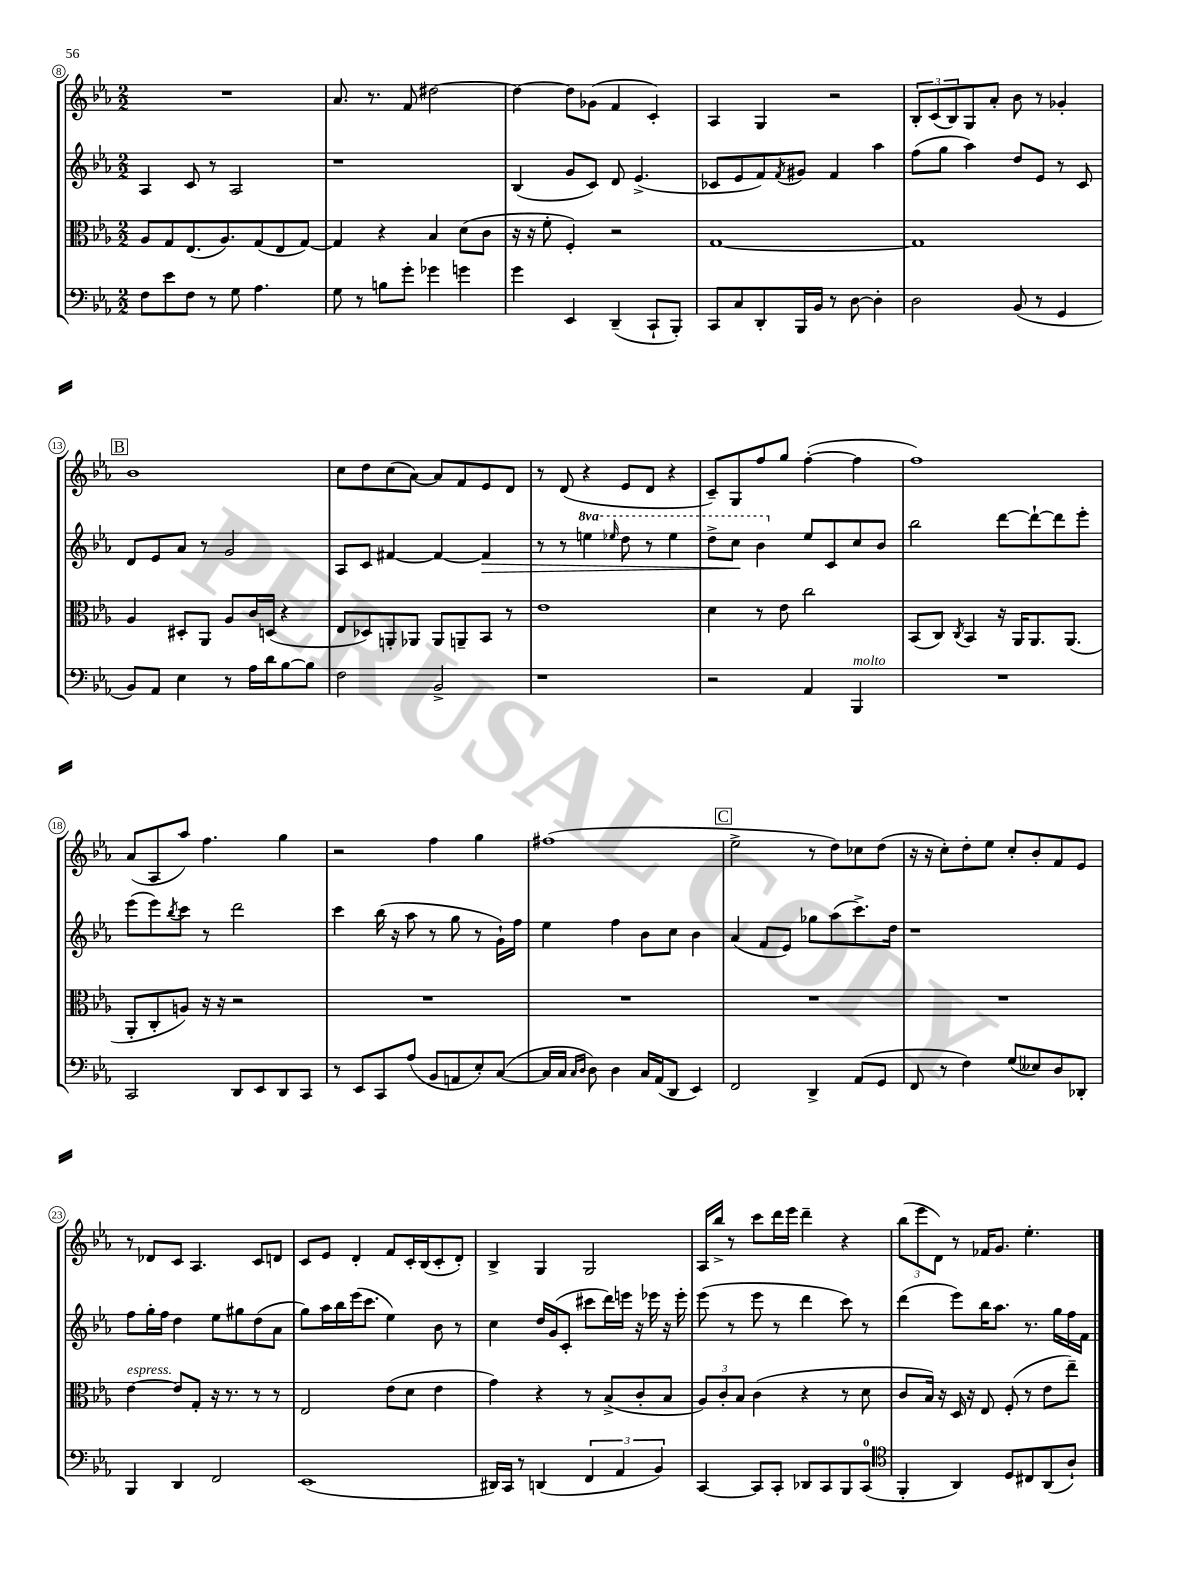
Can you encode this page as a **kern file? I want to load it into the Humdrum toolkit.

**kern	**kern	**kern	**dynam	**kern
*part4	*part3	*part2	*part2	*part1
*staff4	*staff3	*staff2	*staff2	*staff1
*clefF4	*clefC3	*clefG2	*	*clefG2
*k[b-e-a-]	*k[b-e-a-]	*k[b-e-a-]	*	*k[b-e-a-]
*M2/2	*M2/2	*M2/2	*	*M2/2
=8	=8	=8	=8	=8
8F\L	8A-/L	4A-/	.	1r
8e-\	8G/	.	.	.
8F\J	(8.E-/	8c/	.	.
8r	.	8r	.	.
.	8.A-/)	.	.	.
8G\	.	2A-/	.	.
4.A-\	(8G/	.	.	.
.	8E-/	.	.	.
.	[8G/J)	.	.	.
=9	=9	=9	=9	=9
8G\	4G/]	1r	.	8.a-/
8r	.	.	.	.
.	.	.	.	8.r
8Bn\L	4r	.	.	.
8g'\J	.	.	.	8f/
4g-X\	4B-/	.	.	[2dd#X\
4gn\	(8d\L	.	.	.
.	8c\J	.	.	.
=10	=10	=10	=10	=10
4g\	16r	(4B-/	.	4dd#\_
.	16r	.	.	.
.	8f'\	.	.	.
4EE-/	4F'/)	8g/L	.	8dd#\L]
.	.	8c/J)	.	(8g-X\J
(4DD~/	2r	8d/	.	4f/
.	.	(4.e-^/	.	.
8CC`/L	.	.	.	4c'/)
8BBB-'/J)	.	.	.	.
=11	=11	=11	=11	=11
8CC/L	[1G	8c-X/L	.	4A-/
8C/	.	8e-/	.	.
8DD'/	.	8f/)	.	4G/
.	.	8qf/	.	.
16BBB-/L	.	8g#X/J	.	.
16BB-/JJ	.	.	.	.
8r	.	4f/	.	2r
[8D\	.	.	.	.
4D'\]	.	4aa-\	.	.
=12	=12	=12	=12	=12
2D\	1G]	(8ff\L	.	12B-'/L
.	.	.	.	(12c/
.	.	8gg\J	.	.
.	.	.	.	12B-/)
.	.	4aa-\)	.	8G/
.	.	.	.	8a-'/J
(8BB-/	.	8dd/L	.	8b-\
8r	.	8e-/J	.	8r
4GG/	.	8r	.	4g-X'/
.	.	8c/	.	.
!!LO:LB:g=z
!!LO:REH:place=s1:t=B
=13	=13	=13	=13	=13
8BB-/L)	4A-/	8d/L	.	1b-
8AA-/J	.	8e-/	.	.
4E-\	8D#X'/L	8a-/J	.	.
.	8AA-/J	8r	.	.
8r	8A-/L	2g/	.	.
16A-\LL	16c/L	.	.	.
16d\J	(16Dn/JJ	.	.	.
[8B-\	4r	.	.	.
8B-\J]	.	.	.	.
=14	=14	=14	=14	=14
2F\	8E-/L	8A-/L	.	8cc\L
.	8D-X/)	8c/J	.	8dd\
.	8AAn'/	[4f#X/	.	(8cc\
.	8AA-X/J	.	.	[8a-\J)
2BB-^/	8AA-/L	4f#/_	.	8a-/L]
.	8AAn~/	.	.	8f/
!	!	!	!LO:HP:b	!
.	8BB-/J	4f#/]	>	8e-/
.	8r	.	.	8d/J
=15	=15	=15	=15	=15
1r	1e-	8r	.	8r
.	.	8r	.	(8d/
*	*	*8va	*	*
.	.	4eeen\	.	4r
.	.	16qqeee-X/	.	.
.	.	8ddd\	.	8e-/L
.	.	8r	.	8d/J
.	.	4eee-\	.	4r
=16	=16	=16	=16	=16
2r	4d\	8ddd^\L	.	8c~/L)
.	.	8ccc\J	.	8G/
.	8r	4bb-\	]	8ff/
.	8e-\	.	.	8gg/J
*	*	*X8va	*	*
4AA-/	2cc\	8ee-/L	.	([4ff'\
.	.	8c/	.	.
!LO:TX:a:i:t=molto	!	!	!	!
4BBB-/	.	8cc/	.	4ff\]
.	.	8b-/J	.	.
=17	=17	=17	=17	=17
1r	(8BB-/L	2bb-\	.	1ff)
.	8C/J)	.	.	.
.	8qC/	.	.	.
.	4BB-/	.	.	.
.	16r	[8ddd\L	.	.
.	16AA-/KL	.	.	.
.	8.AA-/	8ddd`\_	.	.
.	.	8ddd\]	.	.
.	(8.AA-/J	.	.	.
.	.	8eee-'\J	.	.
!!LO:LB:g=z
=18	=18	=18	=18	=18
2CC/	8AA-'/L	(8eee-\L	.	(8a-/L
.	8C'/	8eee-\)	.	8A-/
.	.	8qbb-/	.	.
.	8An/J)	8ccc\J	.	8aa-/J)
.	16r	8r	.	4.ff\
.	16r	.	.	.
8DD/L	2r	2ddd\	.	.
8EE-/	.	.	.	.
8DD/	.	.	.	4gg\
8CC/J	.	.	.	.
=19	=19	=19	=19	=19
8r	1r	4ccc\	.	2r
8EE-/L	.	.	.	.
8CC/	.	(16bb-\	.	.
.	.	16r	.	.
(8A-/J	.	8aa-\	.	.
8BB-/L	.	8r	.	4ff\
8AAn/	.	8gg\	.	.
8E-'/)	.	8r	.	4gg\
([8C/J	.	16g`\LL)	.	.
.	.	16ff\JJ	.	.
=20	=20	=20	=20	=20
16C/LL]	1r	4ee-\	.	(1ff#X
16C/JJ	.	.	.	.
16qqC/LL	.	.	.	.
16qqD/JJ	.	.	.	.
8D\)	.	.	.	.
4D\	.	4ff\	.	.
16C/LL	.	8b-\L	.	.
(16AA-/J	.	.	.	.
8DD/J	.	8cc\J	.	.
4EE-/)	.	4b-\	.	.
!!LO:REH:place=s1:t=C
=21	=21	=21	=21	=21
2FF/	1r	(4a-/	.	2ee-^\
.	.	8f/L	.	.
.	.	8e-/J)	.	.
4DD^/	.	8gg-X\L	.	8r
.	.	(8aa-\	.	8dd\L)
(8AA-/L	.	8.ccc^\)	.	8cc-X\
8GG/J	.	.	.	(8dd\J
.	.	16dd\Jk	.	.
=22	=22	=22	=22	=22
8FF/	1r	1r	.	16r
.	.	.	.	16r
8r	.	.	.	8cc'\L)
4F\)	.	.	.	8dd'\
.	.	.	.	8ee-\J
(8G/L	.	.	.	8cc'/L
8E--X/)	.	.	.	8b-'/
8D/	.	.	.	8f/
8DD-X'/J	.	.	.	8e-/J
!!LO:LB:g=z
=23	=23	=23	=23	=23
!	!LO:TX:a:i:t=espress.	!	!	!
4BBB-/	[4e-\	8ff\L	.	8r
.	.	16gg'\L	.	8d-X/L
.	.	16ff\JJ	.	.
4DD/	8e-/L]	4dd\	.	8c/J
.	8G'/J	.	.	4.A-/
2FF/	16r	8ee-\L	.	.
.	8.r	.	.	.
.	.	8gg#X\	.	.
.	8r	(8dd\	.	8c/L
.	8r	8a-\J	.	8dn/J
=24	=24	=24	=24	=24
(1EE-	2E-/	8gg\L)	.	8c/L
.	.	16aa-\L	.	8e-/J
.	.	16bb-\	.	.
.	.	(16eee-\J	.	4d'/
.	.	8.ccc\J	.	.
.	(8e-\L	4ee-\)	.	8f/L
.	8d\J	.	.	16c'/L
.	.	.	.	(16B-/J
.	4e-\	8b-\	.	8c'/
.	.	8r	.	8d'/J)
=25	=25	=25	=25	=25
16DD#X/LL)	4g\)	4cc\	.	4B-^/
16CC/JJ	.	.	.	.
8r	.	.	.	.
(4DDn/	4r	16dd/LL	.	4G/
.	.	(16g/J	.	.
.	.	8c'/J	.	.
6FF/	8r	8ccc#X\L	.	2G/
.	(8B-^/L	16ddd\L)	.	.
6AA-/	.	.	.	.
.	.	16eeen\JJ	.	.
.	8c'/	16r	.	.
.	.	16eee-X\	.	.
6BB-/)	.	.	.	.
.	8B-/J	16r	.	.
.	.	16eee-'\	.	.
=26	=26	=26	=26	=26
[4CC/	12A-/L)	(8eee-\	.	16A-/LL
.	.	.	.	16bb-^/JJ
.	12c'/	.	.	.
.	.	8r	.	8r
.	12B-/J	.	.	.
8CC/L]	(4c\	8eee-\	.	8ccc\L
8CC'/J	.	8r	.	16ddd\L
.	.	.	.	16eee-\JJ
8DD-X/L	4r	4ddd\	.	4ddd~\
8CC/	.	.	.	.
8BBB-/	8r	8ccc\)	.	4r
(8CC/J	8d\	8r	.	.
=27	=27	=27	=27	=27
*clefC4	*	*	*	*
4FF'/	8c/L	(4ddd\	.	(12bb-\L
.	.	.	.	12eee-\
.	16B-/Jk)	.	.	.
.	.	.	.	12d\J)
.	16r	.	.	.
4AA-/)	16D/	8eee-\L)	.	8r
.	16r	.	.	.
.	8E-/	16bb-\K	.	16f-X/KL
.	.	8.aa-\J	.	8.g/J
8D/L	(8F'/	.	.	.
8C#X/	8r	8.r	.	4.ee-'\
(8AA-/	8e-\L	.	.	.
.	.	16gg\LL	.	.
8A-`/J)	8ee-~\J)	16ff\	.	.
.	.	16f\JJ	.	.
==	==	==	==	==
*-	*-	*-	*-	*-
